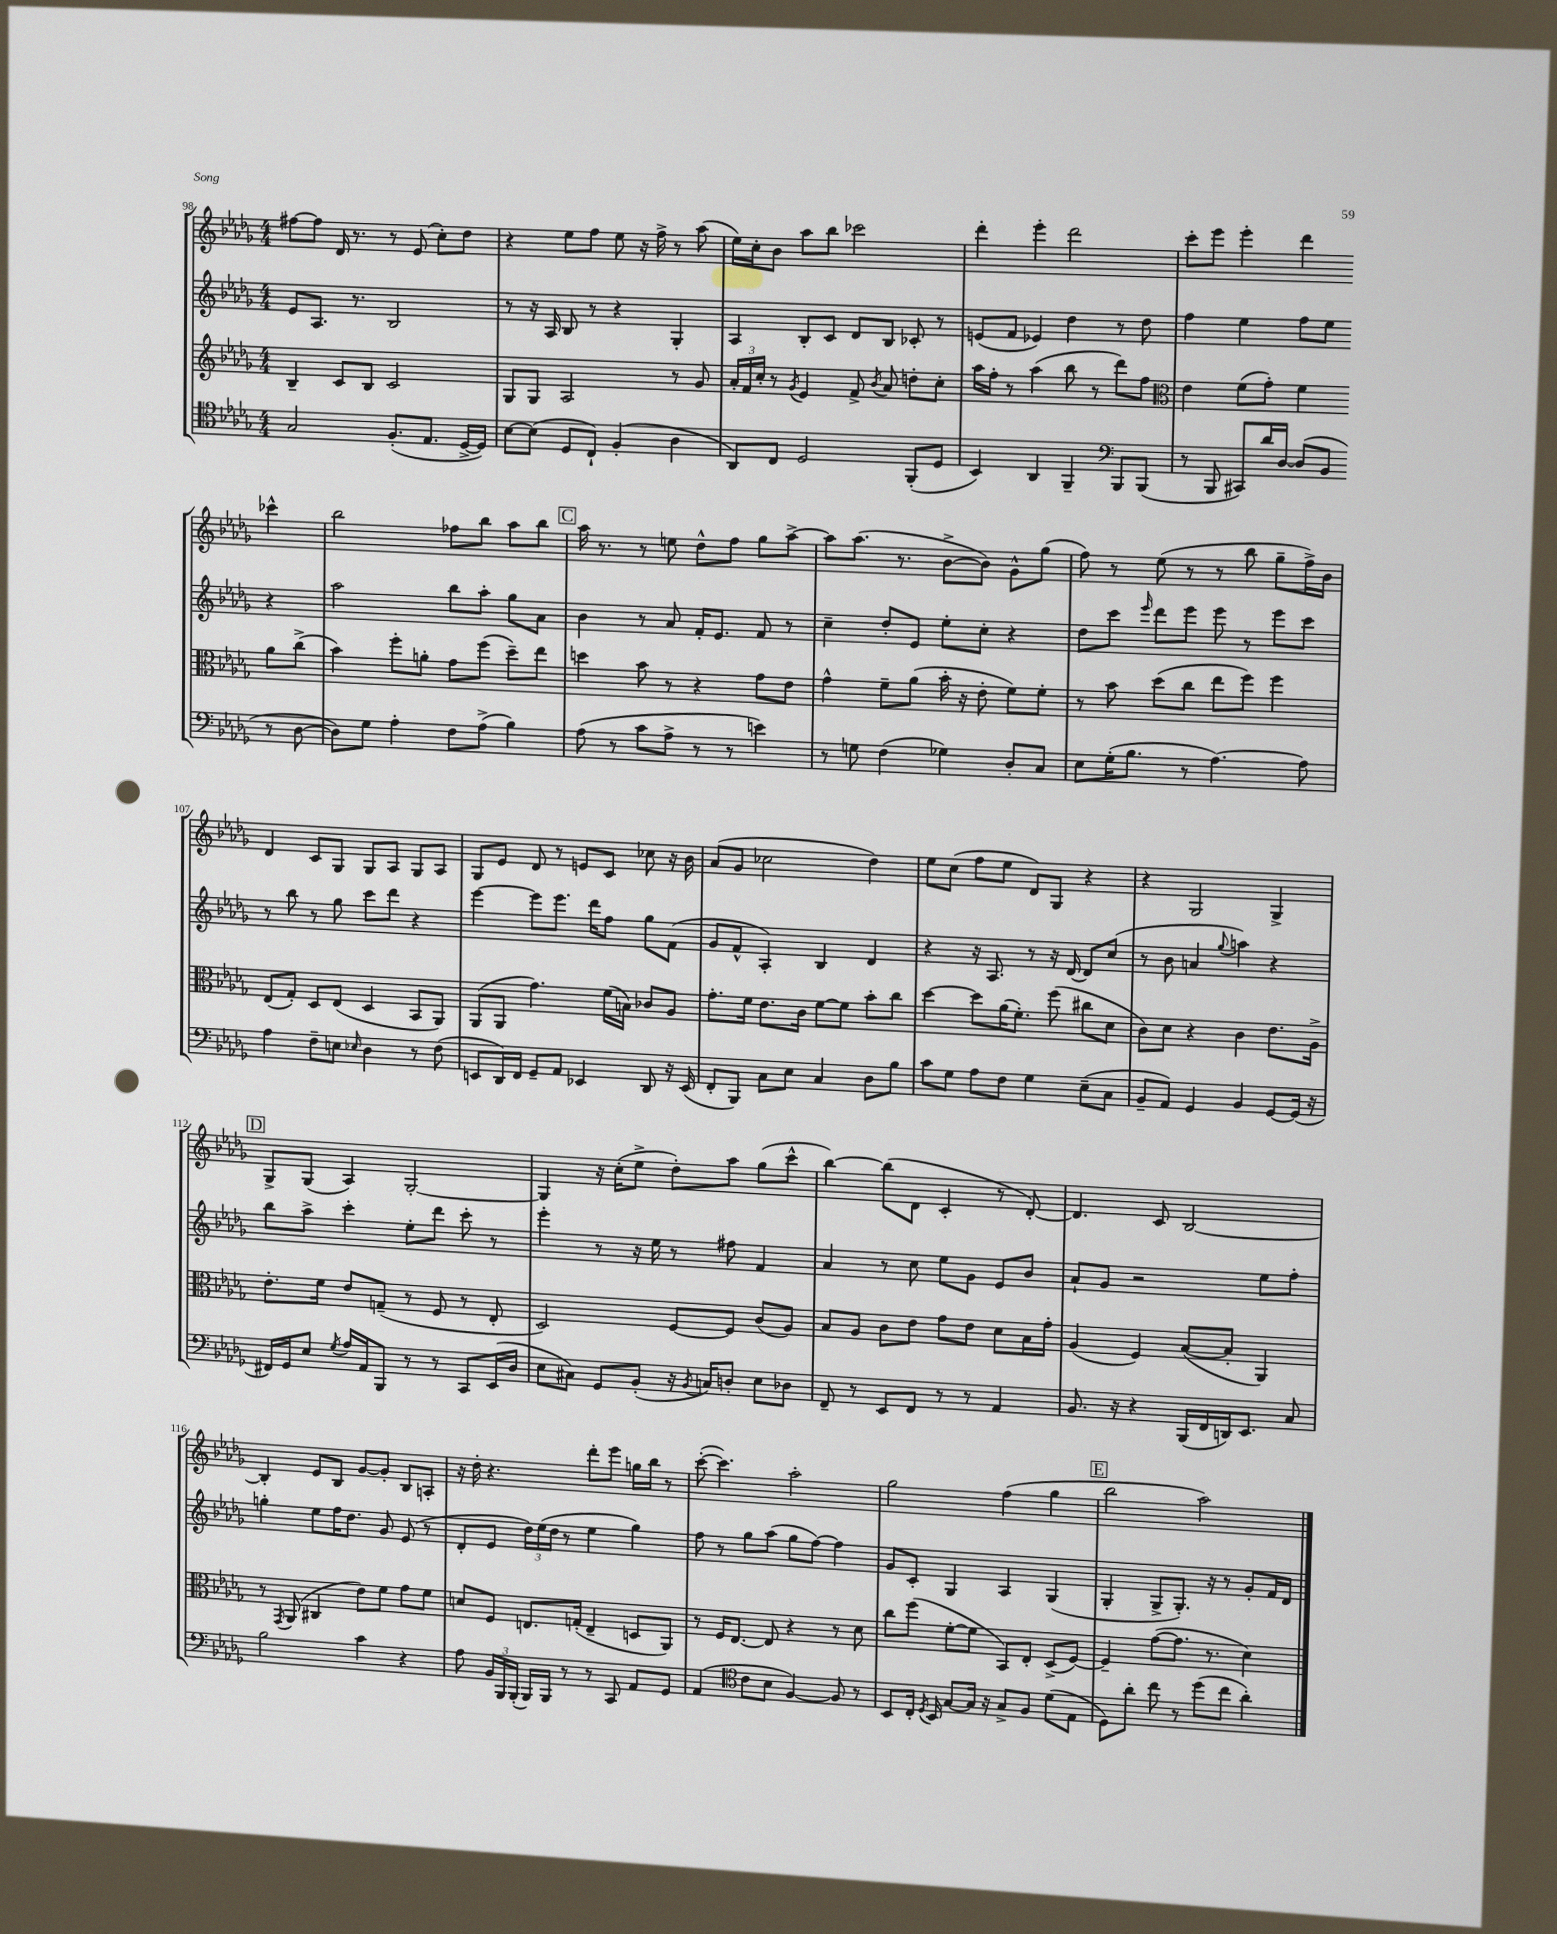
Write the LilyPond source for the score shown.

<<
\new StaffGroup <<
\new Staff = "s0" {
    \clef treble \key des \major \numericTimeSignature \time 4/4
    \autoBeamOff fis''8[~ fis''8] des'16 r8. r8 ees'8( c''8[-.) des''8] |
    r4 ees''8[ f''8] ees''8 r16 f''16-> r8 aes''8( |
    ees''16[) c''16-. bes'8] aes''8[ bes''8] ces'''2 |
    des'''4-. ees'''4-. des'''2 |
    c'''8[-. ees'''8] ees'''4-. des'''4 ces'''4-^ |
    bes''2 fes''8[ bes''8] aes''8[ bes''8] |
    \mark \markup { \box "C" } aes''16 r8. r8 e''8 des''8[-^ f''8] ges''8[ aes''8]~-> |
    aes''8[ aes''8.]( r8. bes'8[~-> bes'8]) ges'8[-^ ges''8]( |
    f''8) r8 ees''8( r8 r8 bes''8 ges''8[-- f''16->) bes'16] |
    des'4 c'8[ ges8] ges8[ aes8] ges8[ aes8] |
    ges8[ ees'8] des'8 r8 e'8[ c'8] ces''8 r16 bes'16 |
    aes'8[( ges'8] ces''2 des''4) |
    ees''8[ c''8]( f''8[ ees''8] des'8[) ges8] r4 |
    r4 ges2 ges4-> |
    \mark \markup { \box "D" } ges8[-> ges8]( aes4) ges2~-. |
    ges4 r16 c''16[-.( ees''8]-> des''8[-.) aes''8] ges''8[( c'''8]-^ |
    bes''4~) bes''8[( des'8] c'4-. r8 des'8~-.) |
    des'4. c'8 bes2~ |
    bes4-. ees'8[ bes8] ges'8[~ ges'8]-. bes8[ a8]-. |
    r16 des''16-. r4. des'''8[-. ees'''8] g''16[ bes''16] r8 |
    c'''8~-.( c'''4.) aes''2-. |
    ges''2 f''4( ges''4 |
    \mark \markup { \box "E" } bes''2 aes''2) \bar "|." |
}
\new Staff = "s1" {
    \clef treble \key des \major \numericTimeSignature \time 4/4
    \autoBeamOff ees'8[ aes8.] r8. bes2 |
    r8 r16 aes16 bes8 r8 r4 ges4-. |
    aes4 bes8[-. c'8] des'8[ bes8] ces'8-. r8 |
    e'8[( f'8] ees'4) des''4 r8 des''8 |
    f''4 ees''4 f''8[ ees''8] r4 |
    aes''2 bes''8[ aes''8]-. ges''8[ aes'8] |
    \mark \markup { \box "C" } bes'4 r8 aes'8 f'16[-. ees'8.] f'8 r8 |
    c''4-- des''8[-. ees'8] ees''8[-. c''8]-. r4 |
    des''8[ c'''8] \grace { ees'''16 } des'''8[ ees'''8] ees'''8 r8 ees'''8[ c'''8] |
    r8 bes''8 r8 ges''8 c'''8[ des'''8] r4 |
    ees'''4~ ees'''8[ ees'''8.] des'''16[ f''8] ges''8[ f'8]( |
    ges'8[ f'8]-^ aes4-.) bes4 des'4 |
    r4 r16 aes8. r8 r16 des'16~ des'8[ c''8]( |
    r8 bes'8 a'4 \appoggiatura { ges''8 } a''4) r4 |
    \mark \markup { \box "D" } bes''8[ aes''8]-> c'''4-. ees''8[-. des'''8] c'''8-. r8 |
    ees'''4-. r8 r16 ees''16 r8 fis''8 f'4 |
    aes'4 r8 c''8 ees''8[ ges'8] ees'8[ bes'8] |
    aes'8[-! ges'8] r2 ees''8[ f''8]-. |
    g''4-. ees''8[ f''16 des''8.] ges'8 ees'8( r8 |
    des'8[-. ees'8] \tuplet 3/2 { des''16[) ees''16( des''16] } r8 ees''4 ges''4) |
    f''8 r8 ges''8[ aes''8]( ges''8[ f''8]~) f''4 |
    ges'8[ c'8]-. ges4 aes4 ges4( |
    \mark \markup { \box "E" } ges4-. ges8[-> ges8.]-.) r16 r8 ges'8[-. f'16 des'16] \bar "|." |
}
\new Staff = "s2" {
    \clef treble \key des \major \numericTimeSignature \time 4/4
    \autoBeamOff bes4-- c'8[ bes8] c'2 |
    ges8[ ges8] aes2 r8 ges'8 |
    \tuplet 3/2 { aes'16[-. f'16 c''16]-. } r8 \acciaccatura { ges'8 } ees'4 f'8-> \acciaccatura { bes'8 } aes'8 d''8[-. c''8]-. |
    aes''16[ f''16]-. r8 aes''4( bes''8 r8 des'''8[) f''8] |
    \clef alto ees'4 f'8[( ges'8]-.) f'4 aes'8[ c''8]->( |
    bes'4) f''8[-. a'8]-. ges'8[ f''8]( des''8[--) ees''8] |
    \mark \markup { \box "C" } d''4 bes'8 r8 r4 ges'8[ ees'8] |
    ges'4-^ f'8[-- aes'8]( bes'16-. r16 ees'8-. f'8[) f'8]-. |
    r8 bes'8 des''8[( c''8] ees''8[ f''8]) f''4 |
    ees8[( ges8]-.) des8[ ees8]( des4 bes,8[ aes,8]) |
    aes,8[( aes,8] ges'4.) f'16[( b16]) ces'8[ aes8] |
    ges'8.[-. f'16] ees'8.[ c'16] f'8[~ f'8] bes'8[-. c''8] |
    des''4~ des''8[ aes'16( f'8.]-.) f''8( cis''8[ des'8] |
    c'8[) des'8] r4 c'4 ees'8.[ aes16]-> |
    \mark \markup { \box "D" } ees'8.[-. f'16] ees'8[ g8]--( r8 f8 r8 ees8-. |
    des2) f8[~ f8] c'8[( aes8]) |
    bes8[ aes8] c'8[ ees'8] ges'8[ ees'8] des'8[ bes16 ges'16]-. |
    aes4( f4) bes8[~( bes8]-. aes,4) |
    r8 \acciaccatura { ges,8 } aes,8( cis4 ees'8[) f'8] ges'8[ f'8] |
    d'8[ f8] e8.[ g16]-.( e4-- d8[ aes,8]) |
    r8 f16[ ees8.]~ ees8 r4 r8 des'8 |
    c''8[ f''8]( f'8[~-. f'8] bes,8[) ees8]-. des8[->( f8]~) |
    \mark \markup { \box "E" } f4-- ges'8[~( ges'8.] r8. des'4) \bar "|." |
}
\new Staff = "s3" {
    \clef tenor \key des \major \numericTimeSignature \time 4/4
    \autoBeamOff ges2 f8.[-.( ees8.] des16[~-> des16]) |
    bes8[~ bes8]( des8[ c8]-!) f4-.( aes4 |
    aes,8[) c8] des2 f,8[-.( des8] |
    bes,4) aes,4 f,4-- \clef bass bes,,8[ bes,,8]( |
    r8 bes,,8 cis,8[) des'16 des16]~ des8[( bes,8] r8 des8~ |
    des8[) ges8] aes4-. f8[ aes8]->( bes4) |
    \mark \markup { \box "C" } aes8( r8 c'8[ aes8]-> r8 r8 e'4) |
    r8 g8 f4( ges4) des8[-. c8] |
    ees8[ ges16-.( bes8.] r8 aes4.~) aes8 |
    aes4 f8[-- e8] \grace { ees16 } des4 r8 f8( |
    e,8[ des,16) f,16] ges,8[-- aes,8] ees,4 des,8 r16 ees,16( |
    f,8[-. bes,,8]) c8[ ees8] c4 des8[ bes8] |
    c'8[ ges8] aes8[ f8] ges4 ees8[--( c8] |
    bes,8[-- aes,8]) ges,4 bes,4 ges,8[~ ges,16]( r16 |
    \mark \markup { \box "D" } fis,16[) ges,16 ees8] \acciaccatura { ges8 } aes16[ aes,16 bes,,8] r8 r8 c,8[ ees,16( des16] |
    ees8[ cis8]) ges,8[ bes,8]-.( r16 \acciaccatura { bes,8 } c16[) d8]-. ees8[ des8] |
    f,8-- r8 ees,8[ f,8] r8 r8 aes,4 |
    bes,8. r16 r4 bes,,16[( f,16 d,16) ees,8.] c8 |
    bes2 c'4 r4 |
    aes8 \tuplet 3/2 { bes,16[ bes,,16 bes,,16]-.( } bes,,16[) bes,,16] r8 r8 c,8 aes,8[ ges,8] |
    aes,4( \clef tenor c'8[ bes8] f4~) f8 r8 |
    bes,8[ c16]-. \acciaccatura { des8 } bes,16 ges8[~ ges16] r16 ges8[-> f8] des'8[( ees8] |
    \mark \markup { \box "E" } des8[) aes'8]-. c''8 r8 des''8[( c''8] aes'4-.) \bar "|." |
}
>>
>>
\layout { \context { \Score currentBarNumber = #98 } }
